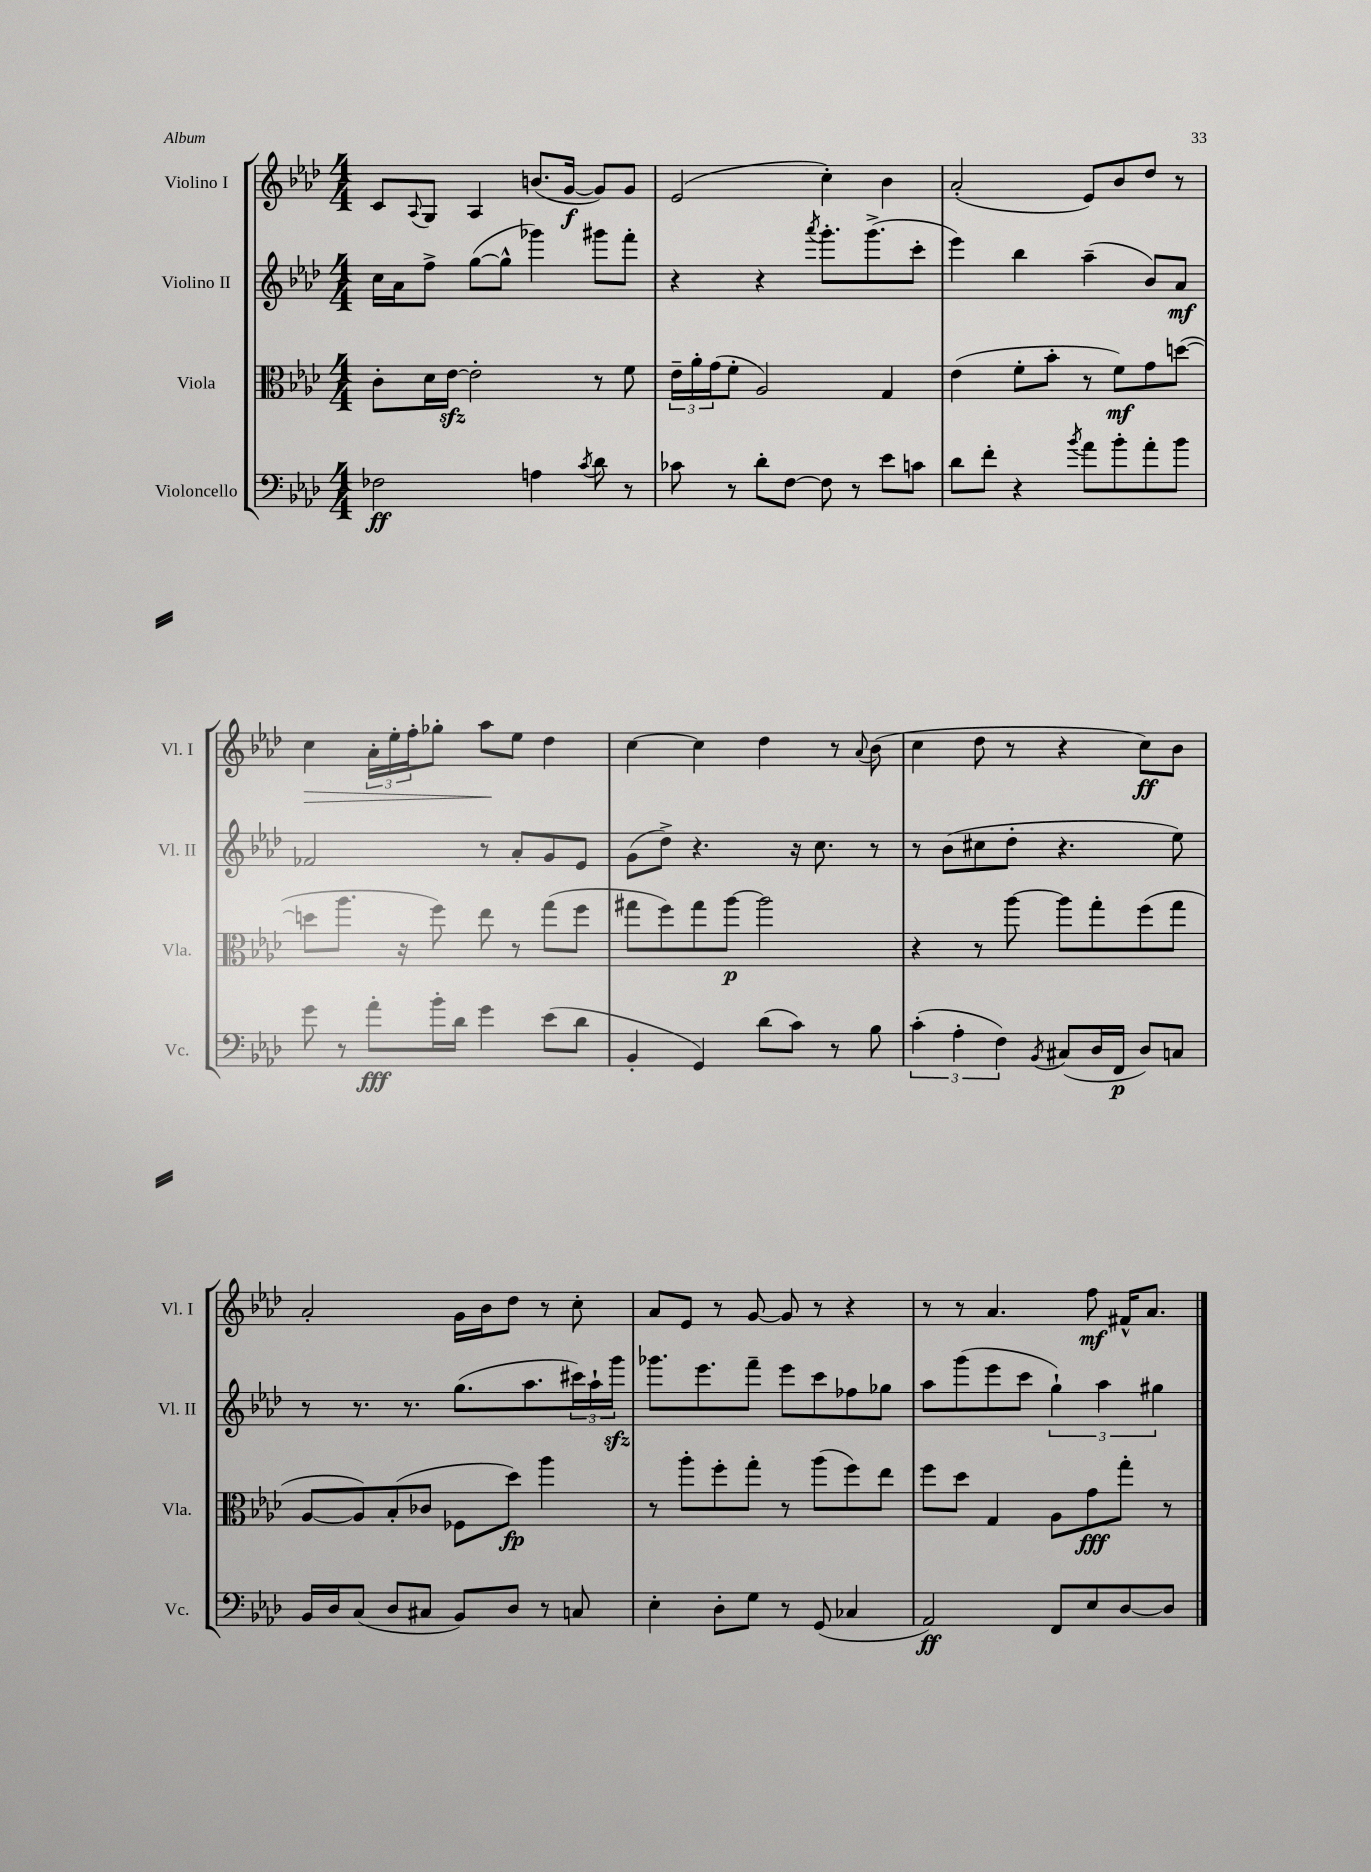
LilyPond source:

<<
\new StaffGroup <<
\new Staff = "s0" \with { instrumentName = "Violino I" shortInstrumentName = "Vl. I" } {
    \clef treble \key aes \major \numericTimeSignature \time 4/4
    c'8 \appoggiatura { aes8 } g8 aes4 b'8.( g'16~\f g'8) g'8 |
    ees'2( c''4-.) bes'4 |
    aes'2-.( ees'8) bes'8 des''8 r8 |
    c''4\> \tuplet 3/2 { aes'16-. ees''16-. f''16-. } ges''8-. aes''8\! ees''8 des''4 |
    c''4~ c''4 des''4 r8 \appoggiatura { aes'8 } bes'8( |
    c''4 des''8 r8 r4 c''8\ff) bes'8 |
    aes'2-. g'16 bes'16 des''8 r8 c''8-. |
    aes'8 ees'8 r8 g'8~ g'8 r8 r4 |
    r8 r8 aes'4. f''8\mf fis'16-^ aes'8. \bar "|." |
}
\new Staff = "s1" \with { instrumentName = "Violino II" shortInstrumentName = "Vl. II" } {
    \clef treble \key aes \major \numericTimeSignature \time 4/4
    c''16 aes'16 f''8-> g''8~( g''8-^ ges'''4) gis'''8 f'''8-. |
    r4 r4 \acciaccatura { aes'''8 } g'''8.-. g'''8.->( c'''8-. |
    ees'''4) bes''4 aes''4--( bes'8) aes'8\mf |
    fes'2 r8 aes'8-. g'8 ees'8 |
    g'8( des''8->) r4. r16 c''8. r8 |
    r8 bes'8( cis''8 des''8-. r4. ees''8) |
    r8 r8. r8. g''8.( aes''8. \tuplet 3/2 { cis'''16) aes''16-! g'''16\sfz } |
    ges'''8. ees'''8. f'''8-- ees'''8 c'''8 fes''8 ges''8 |
    aes''8 g'''8( ees'''8 c'''8 \tuplet 3/2 { g''4-!) aes''4 gis''4 } \bar "|." |
}
\new Staff = "s2" \with { instrumentName = "Viola" shortInstrumentName = "Vla." } {
    \clef alto \key aes \major \numericTimeSignature \time 4/4
    c'8-. des'16 ees'16~\sfz ees'2-. r8 f'8 |
    \tuplet 3/2 { ees'16-- aes'16-. g'16( } f'8-. aes2) g4 |
    ees'4( f'8-. bes'8-. r8 f'8\mf) g'8 d''8~( |
    d''8 aes''8. r16 f''8) ees''8 r8 g''8( f''8 |
    gis''8 f''8) gis''8 aes''8~\p aes''2 |
    r4 r8 aes''8~ aes''8 g''8-. f''8( g''8 |
    aes8~ aes8) bes8-.( ces'8 fes8 des''8\fp) aes''4 |
    r8 aes''8-. f''8-. g''8-. r8 aes''8( f''8) ees''8 |
    f''8 des''8 g4 aes8 g'8\fff g''8-. r8 \bar "|." |
}
\new Staff = "s3" \with { instrumentName = "Violoncello" shortInstrumentName = "Vc." } {
    \clef bass \key aes \major \numericTimeSignature \time 4/4
    fes2\ff a4 \acciaccatura { c'8 } des'8 r8 |
    ces'8 r8 des'8-. f8~ f8 r8 ees'8 c'8 |
    des'8 f'8-. r4 \acciaccatura { bes'8 } aes'8 bes'8-. aes'8-. bes'8 |
    g'8 r8 aes'8-.\fff bes'16-. des'16 g'4 ees'8( des'8 |
    bes,4-. g,4) des'8( c'8) r8 bes8 |
    \tuplet 3/2 { c'4-.( aes4-. f4) } \acciaccatura { bes,8 } cis8( des16 f,16\p des8) c8 |
    bes,16 des16 c8( des8 cis8 bes,8) des8 r8 c8 |
    ees4-. des8-. g8 r8 g,8( ces4 |
    aes,2\ff) f,8 ees8 des8~ des8 \bar "|." |
}
>>
>>
\layout { \context { \Score \remove "Bar_number_engraver" } }
